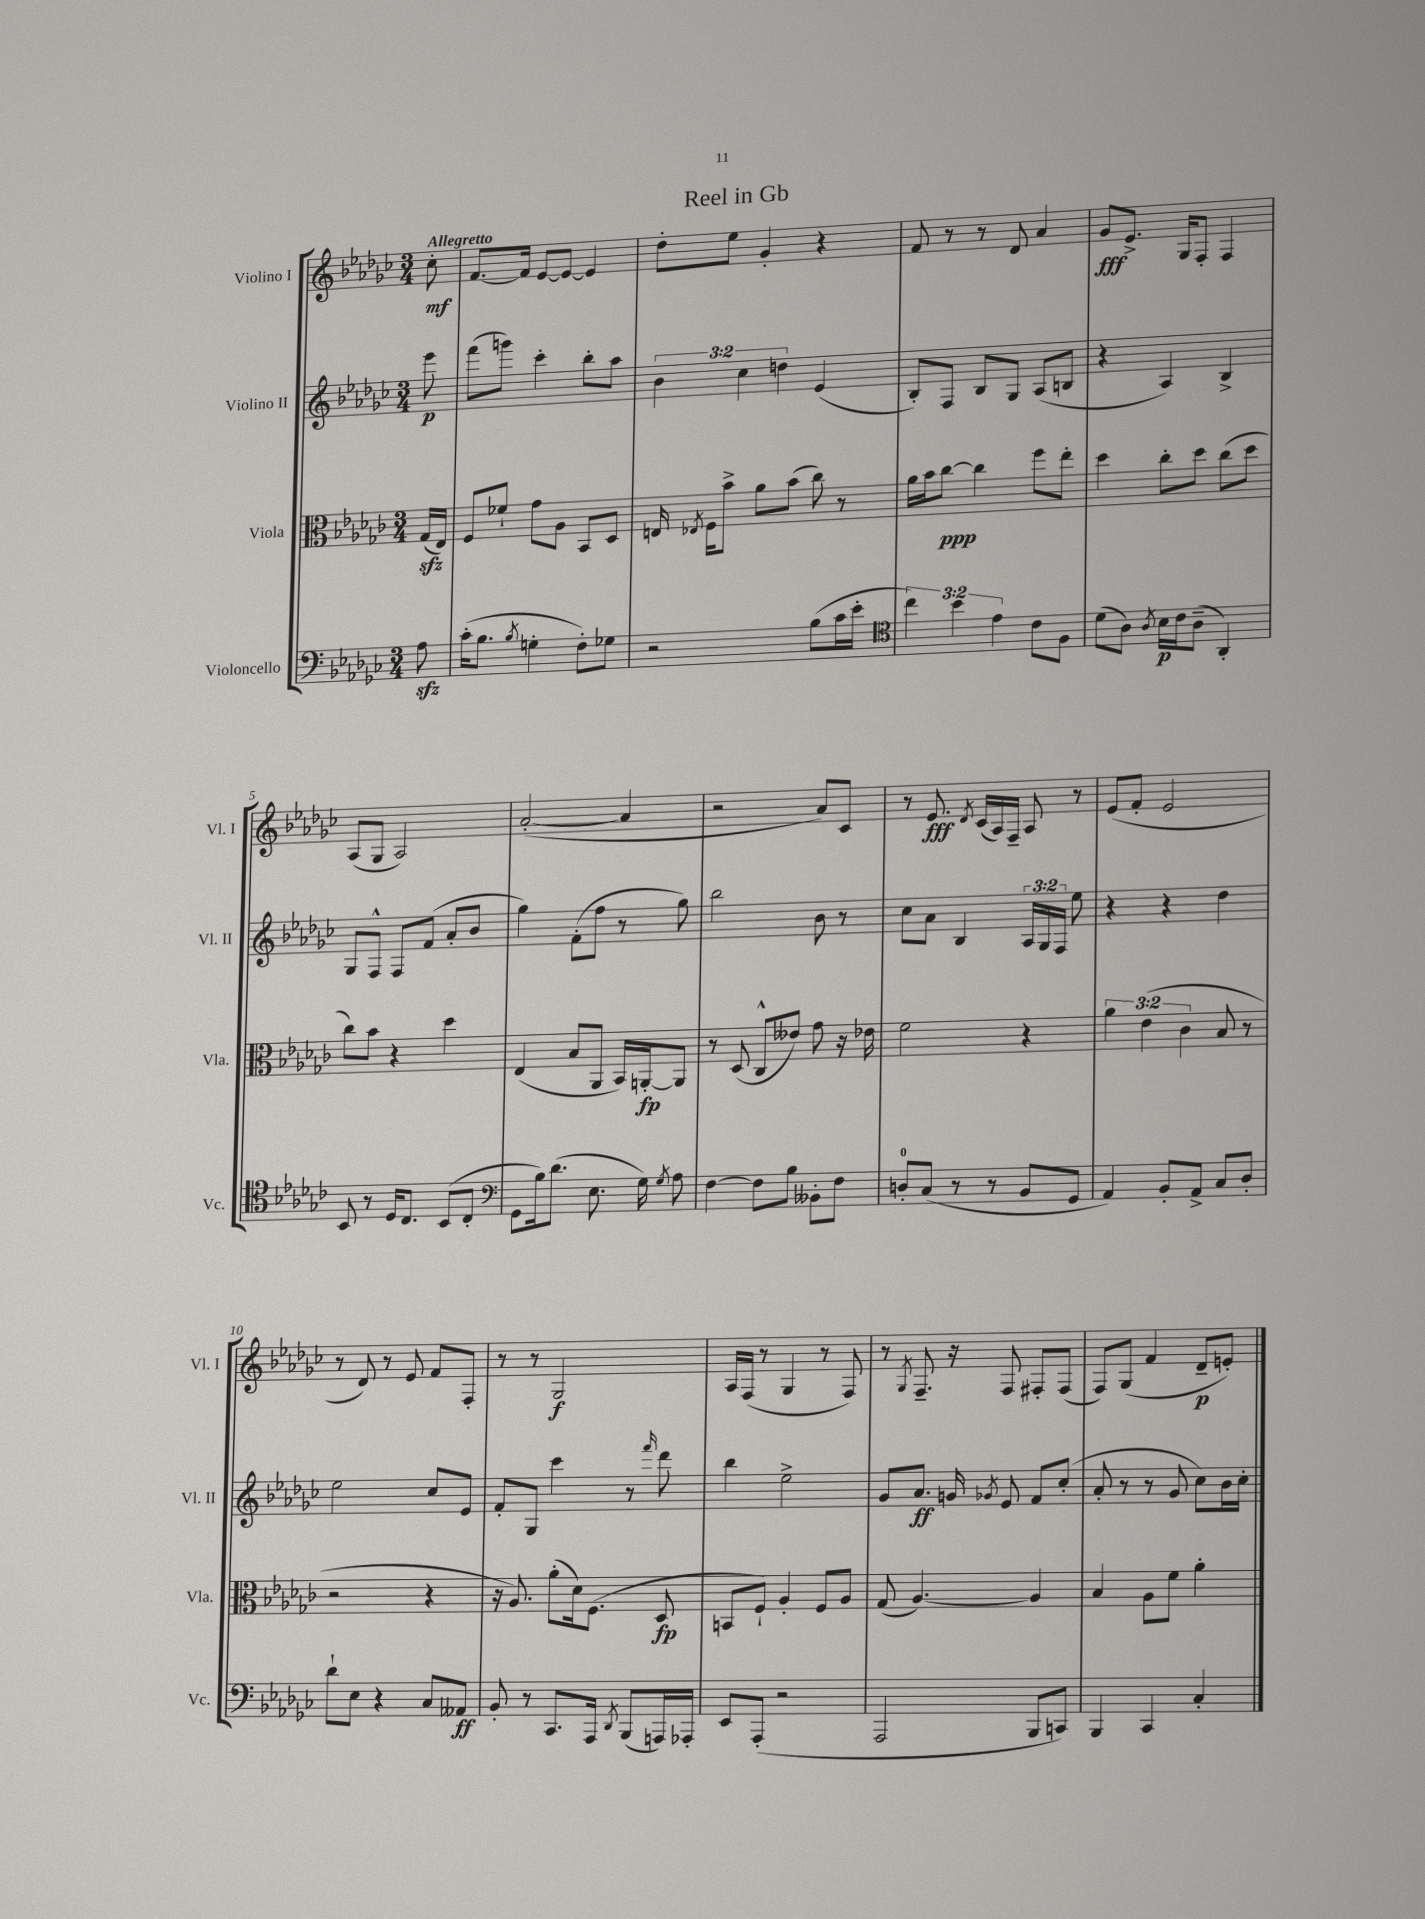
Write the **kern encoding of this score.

**kern	**dynam	**kern	**dynam	**kern	**dynam	**kern	**dynam
*part4	*part4	*part3	*part3	*part2	*part2	*part1	*part1
*staff4	*staff4	*staff3	*staff3	*staff2	*staff2	*staff1	*staff1
*I"Violoncello	*	*I"Viola	*	*I"Violino II	*	*I"Violino I	*
*I'Vc.	*	*I'Vla.	*	*I'Vl. II	*	*I'Vl. I	*
*clefF4	*	*clefC3	*	*clefG2	*	*clefG2	*
*k[b-e-a-d-g-c-]	*	*k[b-e-a-d-g-c-]	*	*k[b-e-a-d-g-c-]	*	*k[b-e-a-d-g-c-]	*
*M3/4	*	*M3/4	*	*M3/4	*	*M3/4	*
=	=	=	=	=	=	=	=
!	!	!	!	!	!	!LO:TX:a:B:t=Allegretto	!
8A-zz\	.	(16G-zz/LL	.	8eee-\	p	8cc-'\	mf
.	.	16E-/JJ)	.	.	.	.	.
=1	=1	=1	=1	=1	=1	=1	=1
(16c-'\KL	.	8F/L	.	(8fff\L	.	[8.f/L	.
8.B-\J	.	.	.	.	.	.	.
.	.	8f-X`/J	.	8gggn\J)	.	.	.
.	.	.	.	.	.	16f/Jk]	.
8qB-/	.	.	.	.	.	.	.
4Gn'\	.	8g-\L	.	4ccc-'\	.	[8e-/L	.
.	.	8A-\J	.	.	.	8e-/J_	.
8F'\L)	.	8BB-/L	.	8bb-'\L	.	4e-/]	.
8G-X\J	.	8D-/J	.	8aa-\J	.	.	.
=2	=2	=2	=2	=2	=2	=2	=2
2r	.	16En/	.	6b-\	.	8dd-'\L	.
.	.	8qE-X/	.	.	.	.	.
.	.	16F\KL	.	.	.	.	.
.	.	8b-^\J	.	.	.	8ee-\J	.
.	.	.	.	6cc-\	.	.	.
.	.	8a-\L	.	.	.	4g-'/	.
.	.	.	.	6ddn\	.	.	.
.	.	(8b-\J	.	.	.	.	.
(8B-\L	.	8cc-\)	.	(4e-/	.	4r	.
16c-\L	.	8r	.	.	.	.	.
16e-'\JJ	.	.	.	.	.	.	.
=3	=3	=3	=3	=3	=3	=3	=3
*clefC4	*	*	*	*	*	*	*
6cc-\)	.	16a-\LL	.	8B-'/L)	.	8f/	.
.	.	16b-\J	.	.	.	.	.
.	.	[8cc-\J	ppp	8F/J	.	8r	.
6b-\	.	.	.	.	.	.	.
.	.	4cc-\]	.	8B-/L	.	8r	.
6e-\	.	.	.	.	.	.	.
.	.	.	.	8G-/J	.	8d-/	.
8c-\L	.	8ff\L	.	(8A-/L	.	4a-/	.
8F\J	.	8ee-'\J	.	8Bn/J	.	.	.
=4	=4	=4	=4	=4	=4	=4	=4
(8d-\L	.	4dd-\	.	4r	.	8g-/L	fff
8A-\J)	.	.	.	.	.	8.e-^/J	.
8qA-/	.	.	.	.	.	.	.
16B-\LL	p	8cc-'\L	.	4A-/)	.	.	.
16c-\J	.	.	.	.	.	16G-/KL	.
(8A-~\J	.	8dd-\J	.	.	.	8F'/J	.
4AA-'/)	.	(8cc-\L	.	4B-^/	.	4F/	.
.	.	8dd-\J	.	.	.	.	.
!!LO:LB:g=z
=5	=5	=5	=5	=5	=5	=5	=5
8BB-/	.	8cc-\L)	.	8G-/L	.	(8A-/L	.
8r	.	8b-\J	.	8F^^/J	.	8G-/J	.
16D-/KL	.	4r	.	8F/L	.	2A-/)	.
8.C-/J	.	.	.	.	.	.	.
.	.	.	.	(8f/J	.	.	.
(8BB-/L	.	4dd-\	.	8a-'/L	.	.	.
8C-'/J	.	.	.	8b-/J	.	.	.
=6	=6	=6	=6	=6	=6	=6	=6
*clefF4	*	*	*	*	*	*	*
8GG-\L	.	(4E-/	.	4gg-\)	.	([2a-'/	.
16B-\k)	.	.	.	.	.	.	.
(8.d-\J	.	.	.	.	.	.	.
.	.	8B-/L	.	(8f'\L	.	.	.
8.E-\	.	8AA-/J	.	8ff\J	.	.	.
.	.	16BB-/LL)	.	8r	.	4a-/]	.
16G-\)	.	[16AAn'/J	fp	.	.	.	.
8qG-/	.	.	.	.	.	.	.
8A-\	.	8AA/J]	.	8gg-\)	.	.	.
=7	=7	=7	=7	=7	=7	=7	=7
[4F\	.	8r	.	2bb-\	.	2r	.
.	.	(8D-/	.	.	.	.	.
8F\L]	.	8C-^^/L	.	.	.	.	.
8B-\J	.	8e--X/J)	.	.	.	.	.
8BB--X'\L	.	8g-\	.	8b-\	.	8a-/L)	.
8F\J	.	16r	.	8r	.	8c-/J	.
.	.	16e-X\	.	.	.	.	.
=8	=8	=8	=8	=8	=8	=8	=8
8Dn'/L	.	2f\	.	8cc-\L	.	8r	.
(8C-/J	.	.	.	8a-\J	.	8.e-/	fff
8r	.	.	.	4B-/	.	.	.
.	.	.	.	.	.	8qd-/	.
.	.	.	.	.	.	(16c-/LL	.
8r	.	.	.	.	.	16A-/)	.
.	.	.	.	.	.	16F~/JJ	.
8BB-/L	.	4r	.	24A-/LL	.	8A-/	.
.	.	.	.	24G-/	.	.	.
.	.	.	.	24F/JJ	.	.	.
8GG-/J	.	.	.	8ee-\	.	8r	.
=9	=9	=9	=9	=9	=9	=9	=9
4AA-/)	.	6a-\	.	4r	.	(8e-/L	.
.	.	.	.	.	.	8f'/J	.
.	.	(6e-\	.	.	.	.	.
8BB-'/L	.	.	.	4r	.	2e-/	.
.	.	6c-\	.	.	.	.	.
8AA-^/J	.	.	.	.	.	.	.
8C-/L	.	8B-/	.	4dd-\	.	.	.
8D-'/J	.	8r	.	.	.	.	.
!!LO:LB:g=z
=10	=10	=10	=10	=10	=10	=10	=10
8d-`\L	.	2r	.	2ee-\	.	8r	.
8E-\J	.	.	.	.	.	8d-/)	.
4r	.	.	.	.	.	8r	.
.	.	.	.	.	.	8e-/	.
8C-/L	.	4r	.	8cc-/L	.	8f/L	.
8AA--X/J	ff	.	.	8e-/J	.	8F'/J	.
=11	=11	=11	=11	=11	=11	=11	=11
8BB-'/	.	16r	.	8f'/L	.	8r	.
.	.	8.A-/)	.	.	.	.	.
8r	.	.	.	8G-/J	.	8r	.
8.CC-/L	.	(8a-'\L	.	4ccc-\	.	2G-/	f
.	.	16d-\k)	.	.	.	.	.
16AAA-/Jk	.	(8.F\J	.	.	.	.	.
8qDD-/	.	.	.	.	.	.	.
(8BBB-/L	.	.	.	8r	.	.	.
.	.	.	.	16qqfff/	.	.	.
16AAAn/L)	.	8D-/	fp	8ddd-\	.	.	.
16AAA-X'/JJ	.	.	.	.	.	.	.
=12	=12	=12	=12	=12	=12	=12	=12
8EE-/L	.	8BBn/L	.	4bb-\	.	16A-/LL	.
.	.	.	.	.	.	(16F/JJ	.
(8AAA-'/J	.	8F`/J)	.	.	.	8r	.
2r	.	4A-'/	.	2ee-^\	.	4G-/	.
.	.	8F/L	.	.	.	8r	.
.	.	8A-/J	.	.	.	8F/)	.
=13	=13	=13	=13	=13	=13	=13	=13
2AAA-/	.	(8G-/	.	8g-/L	.	8r	.
.	.	.	.	.	.	8qG-/	.
.	.	[4.A-/)	.	8.a-/J	ff	8.F~/	.
.	.	.	.	16gn/	.	16r	.
.	.	.	.	8qg-X/	.	.	.
.	.	.	.	8e-/	.	8F/	.
8BBB-/L	.	4A-/]	.	8f/L	.	8F#X'/L	.
8CCn/J)	.	.	.	(8cc-'/J	.	(8F#/J	.
=14	=14	=14	=14	=14	=14	=14	=14
4BBB-/	.	4B-/	.	8a-'/	.	8F/L)	.
.	.	.	.	8r	.	(8G-/J	.
4CC-/	.	8A-\L	.	8r	.	4f/	.
.	.	8f\J	.	8g-/	.	.	.
4C-'/	.	4a-'\	.	8cc-\L)	.	8d-~/L	p
.	.	.	.	16b-\L	.	8en'/J)	.
.	.	.	.	16cc-'\JJ	.	.	.
==	==	==	==	==	==	==	==
*-	*-	*-	*-	*-	*-	*-	*-
